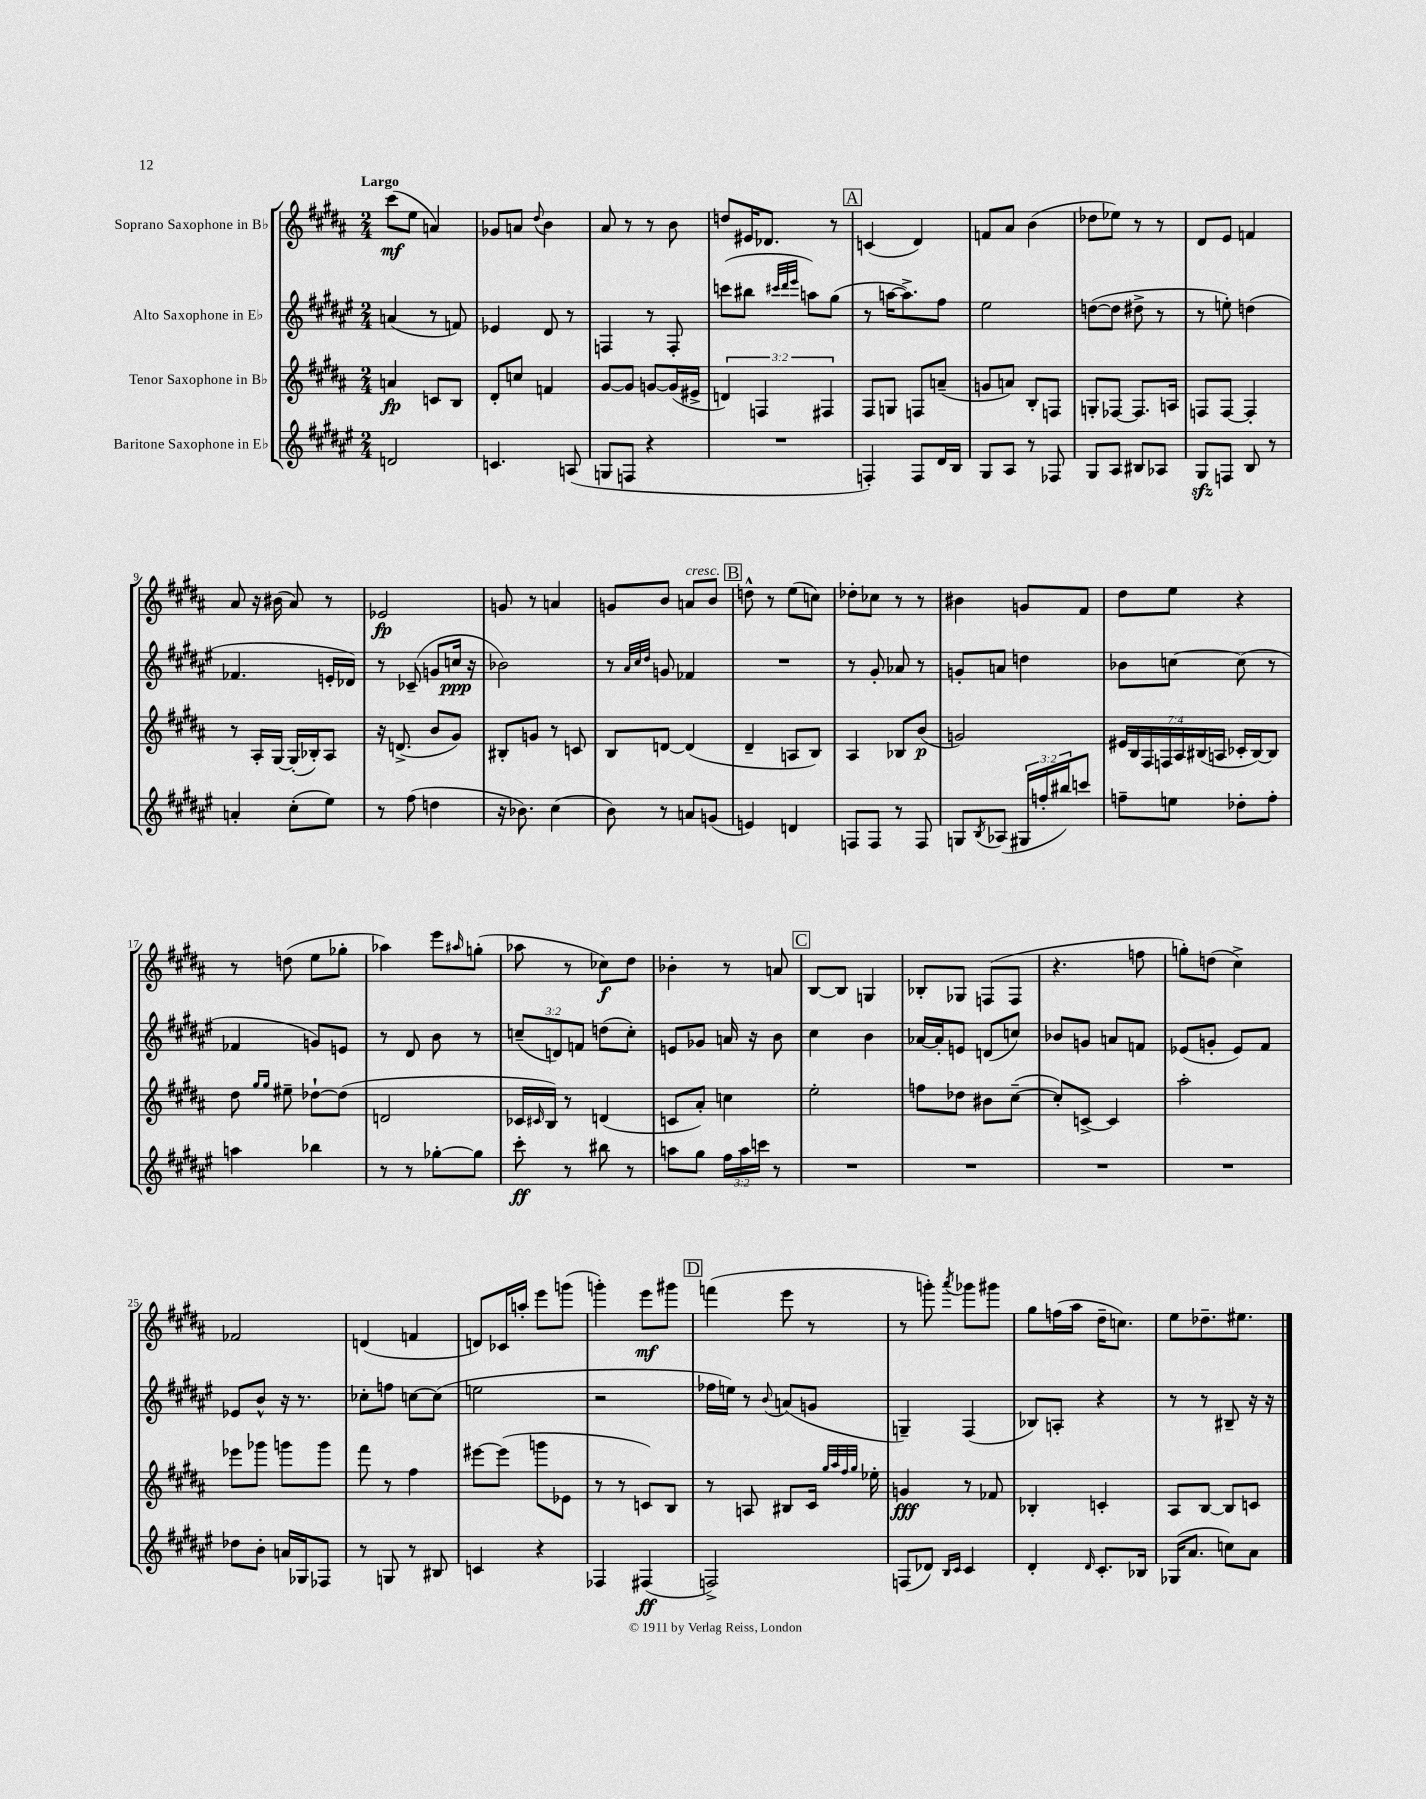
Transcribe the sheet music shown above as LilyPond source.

<<
\new StaffGroup <<
\new Staff = "s0" \with { instrumentName = "Soprano Saxophone in Bb" } {
    \clef treble \key b \major \numericTimeSignature \time 2/4 \tempo "Largo"
    cis'''8\mf( e''8 a'4) |
    ges'8 a'8 \appoggiatura { dis''8 } b'4 |
    ais'8 r8 r8 b'8 |
    d''8 eis'16 des'8. r8 |
    \mark \markup { \box "A" } c'4( dis'4) |
    f'8 ais'8 b'4( |
    des''8 ees''8) r8 r8 |
    dis'8 e'8 f'4 |
    ais'8 r16 bis'16( ais'8) r8 |
    ees'2\fp |
    g'8 r8 a'4 |
    g'8 b'8 a'8^\markup { \italic "cresc." } b'8 |
    \mark \markup { \box "B" } d''8-^ r8 e''8( c''8) |
    des''8-. ces''8 r8 r8 |
    bis'4 g'8 fis'8 |
    dis''8 e''8 r4 |
    r8 d''8( e''8 ges''8-. |
    aes''4) e'''8 \grace { ais''16 } g''8-.( |
    aes''8 r8 ces''8\f) dis''8 |
    bes'4-. r8 a'8 |
    \mark \markup { \box "C" } b8~ b8 g4 |
    bes8-. ges8 f8( f8 |
    r4. f''8 |
    g''8-.) d''8( cis''4->) |
    fes'2 |
    d'4( f'4 |
    d'8) ces'16 a''16-. e'''8 g'''8( |
    g'''4-.) e'''8\mf gis'''8 |
    \mark \markup { \box "D" } f'''4( e'''8 r8 |
    r8 g'''8-.) \acciaccatura { ais'''8 } ges'''8 gis'''8 |
    gis''8 f''16( ais''16 dis''16-- c''8.) |
    e''8 des''8.-- eis''8. \bar "|." |
}
\new Staff = "s1" \with { instrumentName = "Alto Saxophone in Eb" } {
    \clef treble \key fis \major \numericTimeSignature \time 2/4 \override Staff.TupletNumber.text = #tuplet-number::calc-fraction-text
    a'4( r8 f'8) |
    ees'4 dis'8 r8 |
    f4 r8 f8-. |
    c'''8( bis''8 \grace { cis'''32 dis'''32 eis'''32 } a''8) gis''8( |
    \mark \markup { \box "A" } r8 a''16~ a''8.->) fis''8 |
    eis''2 |
    d''8~( d''8 dis''8-> r8 |
    r8 e''8-.) d''4( |
    fes'4. e'16-. des'16) |
    r8 ces'8--( g'8 c''16\ppp r16 |
    bes'2) |
    r8 \grace { ais'32 cis''32 dis''32 } g'8 fes'4 |
    \mark \markup { \box "B" } R2 |
    r8 gis'8-. aes'8 r8 |
    g'8-. a'8 d''4 |
    bes'8 c''8~ c''8( r8 |
    fes'4 g'8) e'8 |
    r8 dis'8 b'8 r8 |
    \tuplet 3/2 { c''8--( d'8) f'8 } d''8( c''8-.) |
    e'8 ges'8 a'16 r16 b'8 |
    \mark \markup { \box "C" } cis''4 b'4 |
    aes'16~ aes'16-. e'8 d'8( c''8) |
    bes'8 g'8 a'8 f'8 |
    ees'8( g'8-. ees'8) fis'8 |
    ees'8 b'8-^ r16 r8. |
    ces''8-. f''8 c''8~ c''8( |
    e''2 |
    r2 |
    \mark \markup { \box "D" } fes''16 e''16) r8 \appoggiatura { b'8 } a'8( g'8 |
    g4--) fis4( |
    bes8) a8-. r4 |
    r8 r8 bis8-- r16 r16 \bar "|." |
}
\new Staff = "s2" \with { instrumentName = "Tenor Saxophone in Bb" } {
    \clef treble \key b \major \numericTimeSignature \time 2/4 \override Staff.TupletNumber.text = #tuplet-number::calc-fraction-text
    a'4\fp c'8 b8 |
    dis'8-. c''8 f'4 |
    gis'8~ gis'8 g'8~ g'16( eis'16-> |
    \tuplet 3/2 { d'4) f4 fis4 } |
    \mark \markup { \box "A" } fis8 g8 f8 a'8--( |
    g'8 a'8) b8-. f8 |
    g8-. fes8~ fes8. a16 |
    f8 f8~ f4-. |
    r8 ais16-. gis16~ gis16-.( bes16-.) ais8 |
    r16 d'8.->( b'8 gis'8) |
    bis8-. g'8 r8 c'8 |
    b8 d'8~ d'4( |
    \mark \markup { \box "B" } dis'4-- a8 b8) |
    ais4 bes8 b'8\p( |
    g'2) |
    \tuplet 7/4 { eis'16 b16 fis16 f16 ais16 bis16( a16 } ces'16-. bis16~) bis8 |
    dis''8 \grace { gis''16 gis''16 } eis''8-- des''8~-! des''8( |
    d'2 |
    ces'16 \grace { cis'16 } b16) r8 d'4( |
    c'8 ais'8-.) c''4 |
    \mark \markup { \box "C" } e''2-. |
    f''8 des''8 bis'8 cis''8~--( |
    cis''8-.) c'8~-> c'4 |
    ais''2-. |
    ees'''8 ges'''8 g'''8 g'''8 |
    fis'''8 r8 fis''4 |
    eis'''8~ eis'''8( g'''8 ees'8 |
    r8 r8 c'8) b8 |
    \mark \markup { \box "D" } r8 a8 bis8 cis'16 \grace { gis''32 ais''32 fis''32 gis''32 } ees''16-. |
    g'4\fff r8 fes'8 |
    bes4-. c'4-. |
    ais8 b8~ b8 c'8 \bar "|." |
}
\new Staff = "s3" \with { instrumentName = "Baritone Saxophone in Eb" } {
    \clef treble \key fis \major \numericTimeSignature \time 2/4 \override Staff.TupletNumber.text = #tuplet-number::calc-fraction-text
    d'2 |
    c'4. a8( |
    g8 f8 r4 |
    R2 |
    \mark \markup { \box "A" } f4-.) f8 dis'16 b16 |
    gis8 ais8 r8 fes8 |
    gis8 ais8 bis8 aes8 |
    gis8\sfz f8 b8 r8 |
    a'4-. cis''8-.( eis''8) |
    r8 fis''8( d''4 |
    r16 bes'8.) cis''4( |
    b'8) r8 a'8 g'8( |
    \mark \markup { \box "B" } e'4) d'4 |
    f8 f8 r8 f8 |
    g8 \acciaccatura { b8 } aes8( \tuplet 3/2 { gis16 f''16-. bis''16) } c'''8 |
    f''8-- e''8 des''8-. f''8-. |
    a''4 bes''4 |
    r8 r8 ges''8~-. ges''8 |
    cis'''8-.\ff r8 bis''8 r8 |
    a''8 gis''8 \tuplet 3/2 { fis''16 a''16 c'''16 } r8 |
    \mark \markup { \box "C" } R2 |
    R2 |
    R2 |
    R2 |
    des''8 b'8-. a'16 ges16 fes8 |
    r8 g8 r8 bis8 |
    c'4 r4 |
    fes4 fis4\ff( |
    \mark \markup { \box "D" } f2->) |
    f8( des'8) \grace { b16 cis'16 } cis'4 |
    dis'4-. \grace { dis'16 } cis'8.-. bes16 |
    ges16( ais'8. c''8) ais'8 \bar "|." |
}
>>
>>
